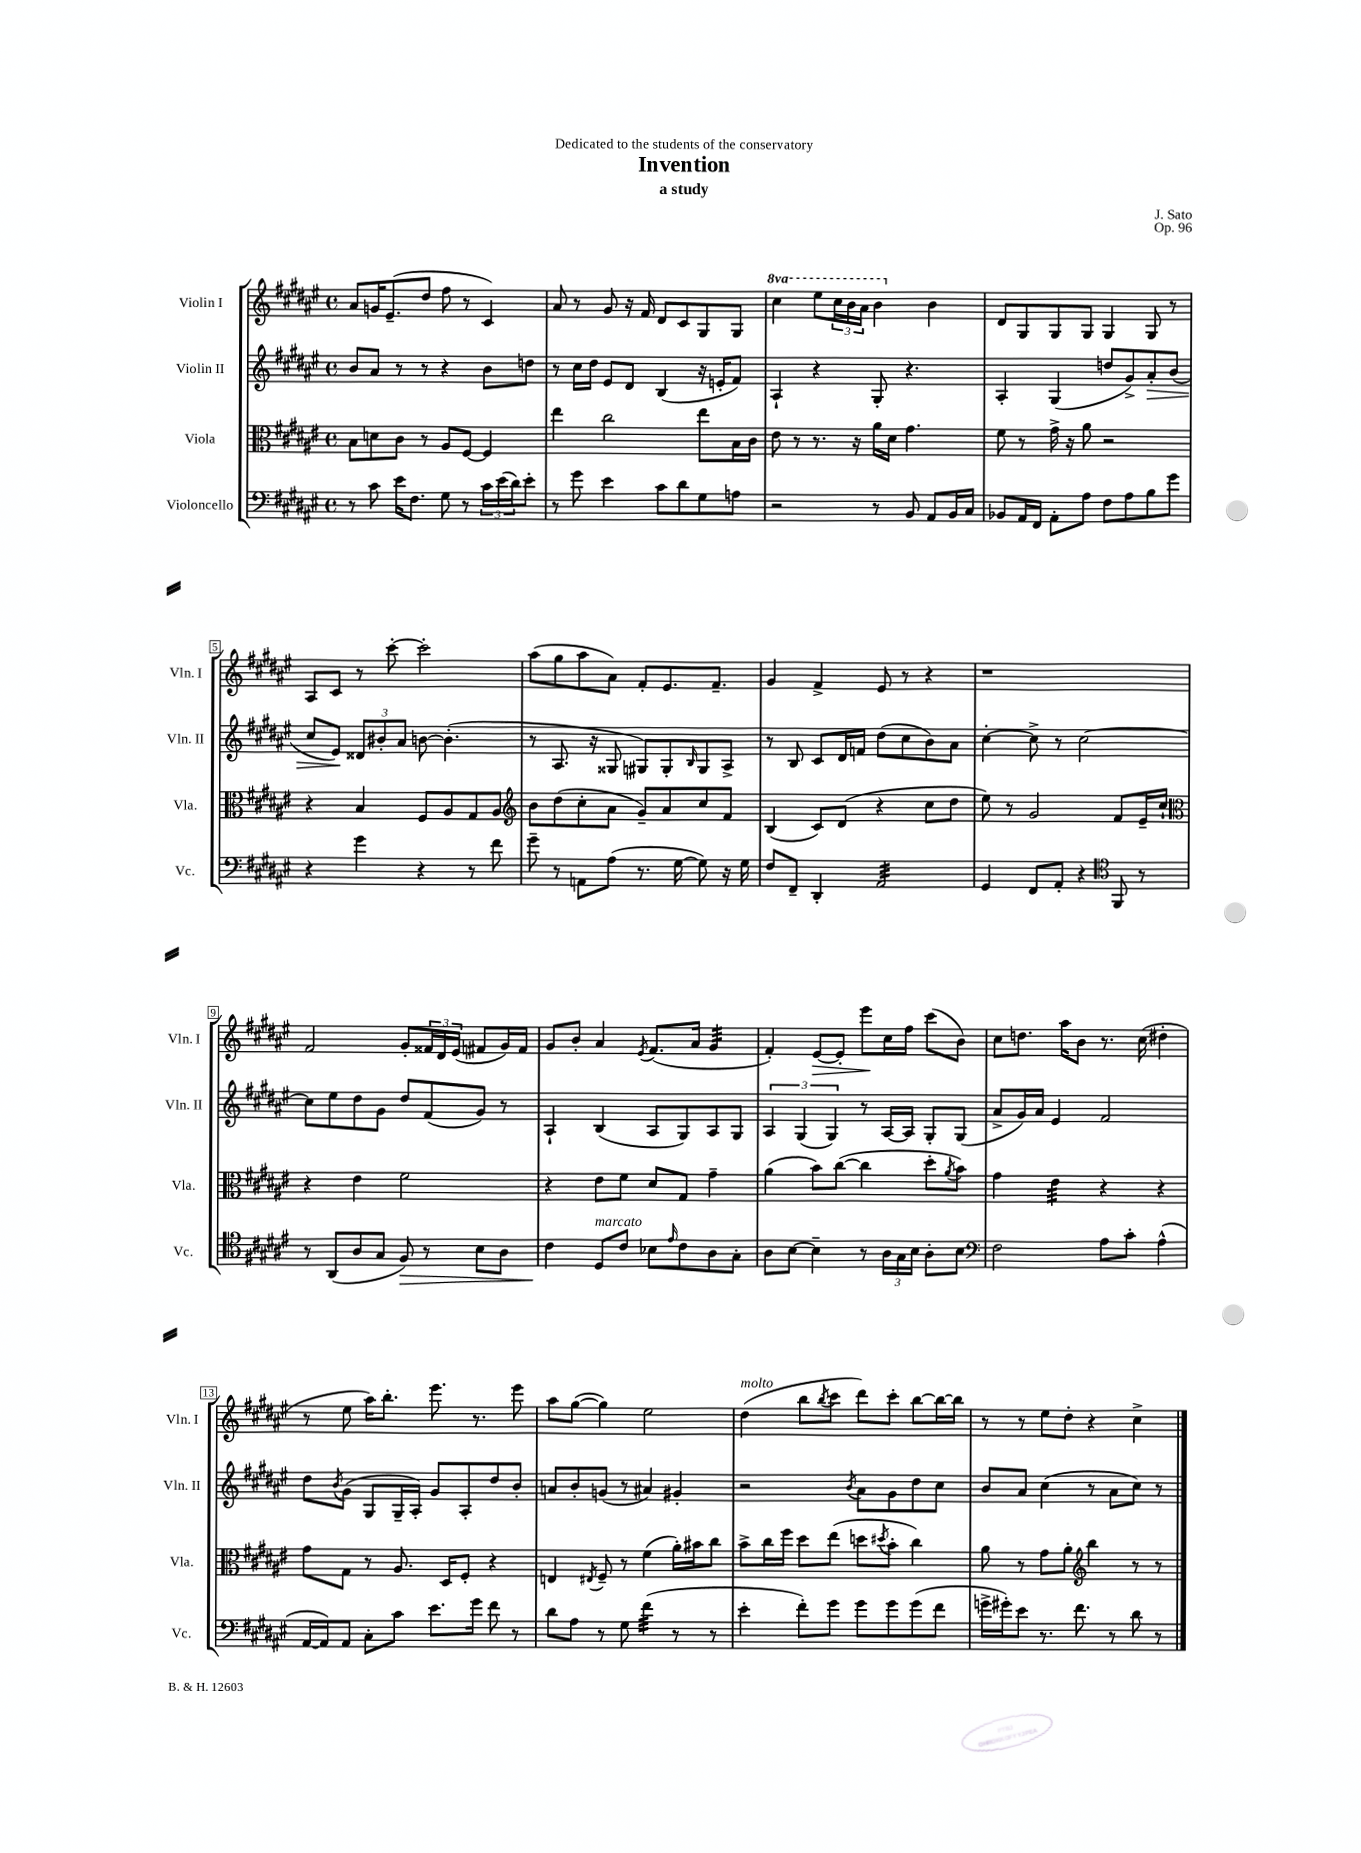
\header { title = "Invention" composer = "J. Sato" subtitle = "a study" dedication = "Dedicated to the students of the conservatory" opus = "Op. 96" }
<<
\new StaffGroup <<
\new Staff = "s0" \with { instrumentName = "Violin I" shortInstrumentName = "Vln. I" } {
    \clef treble \key fis \major \defaultTimeSignature \time 4/4 \set Staff.ottavationMarkups = #ottavation-simple-ordinals
    ais'8 g'16 eis'8.--( dis''8 fis''8 r8 cis'4) |
    ais'8 r8 gis'8 r16 fis'16 dis'8 cis'8 gis8 gis8 |
    \ottava #1 cis'''4 eis'''8 \tuplet 3/2 { cis'''16 b''16 ais''16 } b''4 \ottava #0 b'4 |
    dis'8 gis8 gis8 gis8 gis4 gis8 r8 |
    ais8 cis'8 r8 cis'''8~-. cis'''2-. |
    ais''8( gis''8 ais''8 ais'8) fis'8-. eis'8. fis'8.-- |
    gis'4 fis'4-> eis'8 r8 r4 |
    r1 |
    fis'2 gis'8-. \tuplet 3/2 { fisis'16 dis'16 eis'16( } fis'8 gis'16) fis'16 |
    gis'8 b'8-. ais'4 \acciaccatura { eis'8 } fis'8.( ais'16 gis'4:32 |
    fis'4-.) eis'8~\> eis'8-. eis'''8\! cis''16 fis''16 cis'''8( b'8) |
    cis''8 d''8. ais''16 b'8 r8. cis''16( dis''4-. |
    r8 eis''8 ais''16) b''8.-. eis'''8. r8. eis'''8 |
    ais''8 gis''8~( gis''4) eis''2 |
    dis''4^\markup { \italic "molto" }( b''8 \acciaccatura { b''8 } cis'''8 dis'''8) cis'''8-. b''8~ b''16~ b''16 |
    r8 r8 eis''8 dis''8-. r4 cis''4-> \bar "|." |
}
\new Staff = "s1" \with { instrumentName = "Violin II" shortInstrumentName = "Vln. II" } {
    \clef treble \key fis \major \defaultTimeSignature \time 4/4
    b'8 ais'8 r8 r8 r4 b'8 d''8 |
    r8 cis''16 dis''16 eis'8 dis'8 b4( r16 e'16-. fis'8) |
    ais4-! r4 gis8-. r4. |
    ais4-. gis4( d''8 gis'8->) ais'8-.\> b'8( |
    cis''8 eis'8\!) \tuplet 3/2 { disis'8 bis'8-. ais'8 } b'8~ b'4.-.( |
    r8 ais8. r16 gisis8 gis8) gis8-. \grace { b16 } gis8 ais8-> |
    r8 b8 cis'8 dis'16 f'16 dis''8( cis''8 b'8) ais'8 |
    cis''4~-. cis''8-> r8 cis''2~ |
    cis''8 eis''8 dis''8 gis'8 dis''8 fis'8( gis'8) r8 |
    ais4-! b4( ais8 gis8) ais8 gis8 |
    \tuplet 3/2 { ais4 gis4( gis4) } r8 ais16~ ais16 gis8-. gis8( |
    ais'8-> gis'16) ais'16 eis'4 fis'2 |
    dis''8 \acciaccatura { b'8 } gis'8( gis8 gis16-- ais16-.) gis'8 ais8-. dis''8 b'8-. |
    a'8 b'8-. g'8( r8 ais'4) gis'4-. |
    r2 \acciaccatura { b'8 } ais'8 gis'8 dis''8 cis''8 |
    b'8 ais'8 cis''4( r8 ais'8 cis''8) r8 \bar "|." |
}
\new Staff = "s2" \with { instrumentName = "Viola" shortInstrumentName = "Vla." } {
    \clef alto \key fis \major \defaultTimeSignature \time 4/4
    b8 d'8 cis'8 r8 ais8 fis8~ fis4 |
    eis''4 cis''2 eis''8 b16 cis'16 |
    eis'8 r8 r8. r16 ais'16 dis'16 gis'4. |
    fis'8 r8 gis'16-> r16 ais'8 r2 |
    r4 b4 fis8 ais8 gis8 ais8 |
    \clef treble b'8 dis''8( cis''8-. ais'8 gis'8--) ais'8 cis''8 fis'8 |
    b4( cis'8) dis'8( r4 cis''8 dis''8 |
    eis''8) r8 gis'2 fis'8 eis'16-- cis''16-! |
    \clef alto r4 eis'4 fis'2 |
    r4 eis'8 fis'8 dis'8 gis8 gis'4-- |
    ais'4( b'8) cis''8~( cis''4 dis''8-. \acciaccatura { ais'8 } b'8) |
    gis'4 eis'4:32 r4 r4 |
    gis'8 gis8 r8 ais8. dis16 fis8-. r4 |
    e4 \acciaccatura { eis8 } fis8-- r8 fis'4( ais'16-.) bis'16 cis''8 |
    b'8-> cis''16 fis''16 dis''8 eis''8( d''8 \acciaccatura { dis''8 } b'8-. cis''4) |
    ais'8 r8 gis'8 ais'8-. \clef treble b''4 r8 r8 \bar "|." |
}
\new Staff = "s3" \with { instrumentName = "Violoncello" shortInstrumentName = "Vc." } {
    \clef bass \key fis \major \defaultTimeSignature \time 4/4
    r8 cis'8 eis'16 fis8. gis8 r8 \tuplet 3/2 { cis'16 eis'16( dis'16) } eis'8-. |
    r8 gis'8 eis'4 cis'8 dis'8 gis8 a8 |
    r2 r8 b,8 ais,8 b,16 cis16 |
    bes,8 ais,16 fis,16 ais,8-. ais8 fis8 ais8 b8 gis'8 |
    r4 gis'4 r4 r8 fis'8 |
    gis'8-- r8 a,8 ais8( r8. gis16~ gis8) r16 gis16 |
    fis8 fis,8-- dis,4-. ais,2:32 |
    gis,4 fis,8 ais,8-. r4 \clef tenor fis,8 r8 |
    r8 ais,8( ais8 gis8 fis8\>) r8 b8 ais8 |
    cis'4\! dis8^\markup { \italic "marcato" } cis'8 bes8 \grace { eis'16 } cis'8 ais8 gis8-. |
    ais8 b8~ b4-- r8 \tuplet 3/2 { ais16 gis16 b16 } ais8-. b8 |
    \clef bass fis2 ais8 cis'8-. ais4-^( |
    ais,16~ ais,16) ais,8 cis8-. cis'8 eis'8. gis'16 fis'8 r8 |
    dis'8 ais8 r8 gis8 fis'4:32( r8 r8 |
    eis'4-. fis'8-.) gis'8 gis'8 gis'8 gis'8( fis'8 |
    g'16-> gis'16-.) eis'8 r8. fis'8. r8 dis'8 r8 \bar "|." |
}
>>
>>
\layout { \context { \Score \override BarNumber.stencil = #(make-stencil-boxer 0.1 0.3 ly:text-interface::print) } }
